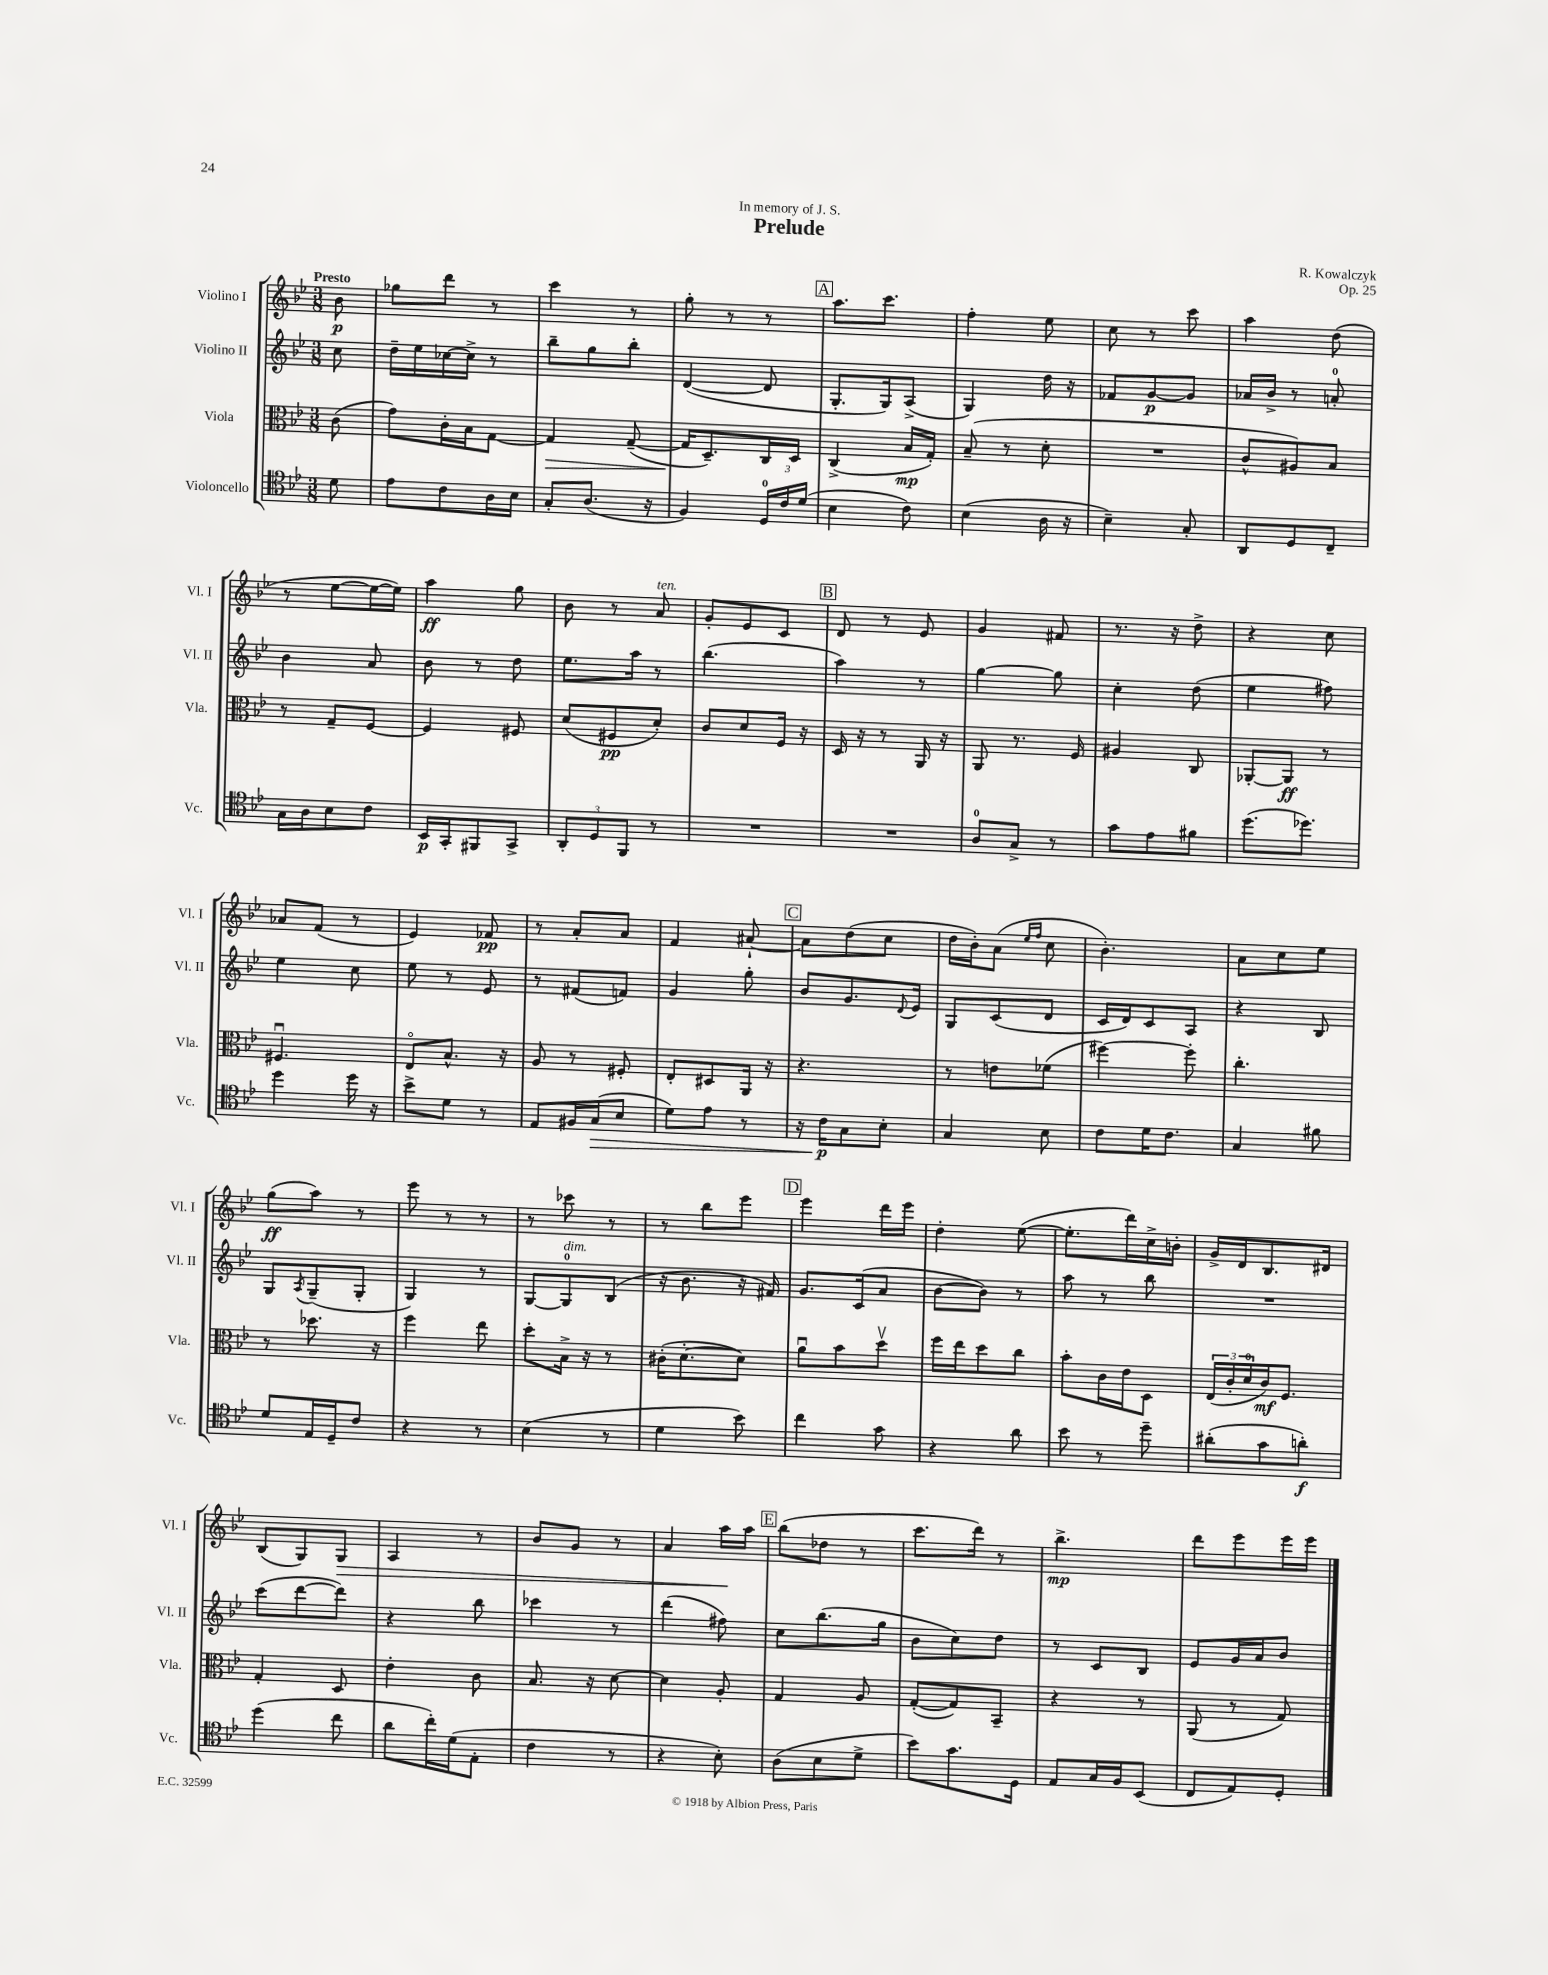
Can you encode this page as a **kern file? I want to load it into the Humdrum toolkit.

**kern	**dynam	**kern	**dynam	**kern	**dynam	**kern	**dynam
*part4	*part4	*part3	*part3	*part2	*part2	*part1	*part1
*staff4	*staff4	*staff3	*staff3	*staff2	*staff2	*staff1	*staff1
*I"Violoncello	*	*I"Viola	*	*I"Violino II	*	*I"Violino I	*
*I'Vc.	*	*I'Vla.	*	*I'Vl. II	*	*I'Vl. I	*
*clefC4	*	*clefC3	*	*clefG2	*	*clefG2	*
*k[b-e-]	*	*k[b-e-]	*	*k[b-e-]	*	*k[b-e-]	*
*M3/8	*	*M3/8	*	*M3/8	*	*M3/8	*
=	=	=	=	=	=	=	=
!	!	!	!	!	!	!LO:TX:a:B:t=Presto	!
8d\	.	(8c\	.	8cc\	.	8b-\	p
=1	=1	=1	=1	=1	=1	=1	=1
8e-\L	.	8g\L)	.	16dd~\LL	.	8gg-X\L	.
.	.	.	.	16ee-\	.	.	.
8c\	.	16c'\L	.	[16cc-X\	.	8ddd\J	.
.	.	16B-\J	.	16cc-^\JJ]	.	.	.
16A\L	.	[8G\J	.	8r	.	8r	.
16B-\JJ	.	.	.	.	.	.	.
=2	=2	=2	=2	=2	=2	=2	=2
!	!	!	!LO:HP:b	!	!	!	!
8G'/L	.	4G/]	>	8bb-~\L	.	4ccc\	.
(8.A/J	.	.	.	8gg\	.	.	.
.	.	([8G~/	.	8bb-'\J	.	8r	.
16r	.	.	.	.	.	.	.
=3	=3	=3	=3	=3	=3	=3	=3
4F/)	.	16G/KL]	.	([4d/	.	8gg'\	.
.	.	8.D~/)	]	.	.	.	.
.	.	.	.	.	.	8r	.
24D/LL	.	16C/L	.	8d/]	.	8r	.
24c/	.	.	.	.	.	.	.
.	.	16D/JJ	.	.	.	.	.
(24d/JJ	.	.	.	.	.	.	.
!!LO:REH:place=s1:t=A
=4	=4	=4	=4	=4	=4	=4	=4
4B-\	.	(4C^/	.	8.G'/L	.	8.aa\L	.
.	.	.	.	16G/k)	.	8.ccc\J	.
8c\)	.	16B-/LL	mp	(8A^/J	.	.	.
.	.	16G'/JJ)	.	.	.	.	.
=5	=5	=5	=5	=5	=5	=5	=5
(4B-\	.	(8B-~/	.	4G/)	.	4ff'\	.
.	.	8r	.	.	.	.	.
16A\	.	8d'\	.	16dd\	.	8ee-\	.
16r	.	.	.	16r	.	.	.
=6	=6	=6	=6	=6	=6	=6	=6
4B-~\)	.	4.r	.	8f-X/L	.	8cc\	.
.	.	.	.	[8g/	p	8r	.
8G'/	.	.	.	8g/J]	.	8ccc\	.
=7	=7	=7	=7	=7	=7	=7	=7
8AA/L	.	8c^^/L	.	16a-X/LL	.	4aa\	.
.	.	.	.	16b-^/JJ	.	.	.
8D/	.	8A#X/)	.	8r	.	.	.
8C~/J	.	8B-/J	.	8an'/	.	(8dd\	.
!!LO:LB:g=z
=8	=8	=8	=8	=8	=8	=8	=8
16G\LL	.	8r	.	4b-\	.	8r	.
16A\J	.	.	.	.	.	.	.
8B-\	.	8G~/L	.	.	.	[8ee-\L	.
8c\J	.	[8F/J	.	8a/	.	16ee-\L_	.
.	.	.	.	.	.	16ee-\JJ])	.
=9	=9	=9	=9	=9	=9	=9	=9
16BB-/LL	p	4F/]	.	8b-\	.	4aa\	ff
16GG'/J	.	.	.	.	.	.	.
8FF#X/	.	.	.	8r	.	.	.
8GG^/J	.	8F#X/	.	8dd\	.	8gg\	.
=10	=10	=10	=10	=10	=10	=10	=10
12AA'/L	.	(8d/L	.	8.ee-\L	.	8b-\	.
12D/	.	.	.	.	.	.	.
.	.	8F#X/	pp	.	.	8r	.
12FF/J	.	.	.	.	.	.	.
.	.	.	.	16aa\Jk	.	.	.
!	!	!	!	!	!	!LO:TX:a:i:t=ten.	!
8r	.	8d'/J)	.	8r	.	8a/	.
=11	=11	=11	=11	=11	=11	=11	=11
4.r	.	8c/L	.	(4.bb-\	.	8g'/L	.
.	.	8d/	.	.	.	8e-/	.
.	.	16F/Jk	.	.	.	8c/J	.
.	.	16r	.	.	.	.	.
!!LO:REH:place=s1:t=B
=12	=12	=12	=12	=12	=12	=12	=12
4.r	.	16D/	.	4aa\)	.	8d/	.
.	.	16r	.	.	.	.	.
.	.	8r	.	.	.	8r	.
.	.	16AA/	.	8r	.	8e-/	.
.	.	16r	.	.	.	.	.
=13	=13	=13	=13	=13	=13	=13	=13
8A/L	.	8AA/	.	[4gg\	.	4g/	.
8G^/J	.	8.r	.	.	.	.	.
8r	.	.	.	8gg\]	.	8f#X/	.
.	.	16F/	.	.	.	.	.
=14	=14	=14	=14	=14	=14	=14	=14
8g\L	.	4A#X/	.	4cc'\	.	8.r	.
8e-\	.	.	.	.	.	.	.
.	.	.	.	.	.	16r	.
8f#X\J	.	8C/	.	(8dd\	.	8dd^\	.
=15	=15	=15	=15	=15	=15	=15	=15
(8.dd\L	.	[8AA-X'/L	.	4ee-\	.	4r	.
.	.	8AA-/J]	ff	.	.	.	.
8.dd-X\J)	.	.	.	.	.	.	.
.	.	8r	.	8ff#X\)	.	8cc\	.
!!LO:LB:g=z
=16	=16	=16	=16	=16	=16	=16	=16
4dd\	.	4.F#Xu/	.	4ee-\	.	8a-X/L	.
.	.	.	.	.	.	(8f/J	.
16dd\	.	.	.	8cc\	.	8r	.
16r	.	.	.	.	.	.	.
=17	=17	=17	=17	=17	=17	=17	=17
8b-^\L	.	8E-/L	.	8ee-\	.	4e-/)	.
8d\J	.	8.B-^^/J	.	8r	.	.	.
8r	.	.	.	8e-/	.	8f-X/	pp
.	.	16r	.	.	.	.	.
=18	=18	=18	=18	=18	=18	=18	=18
8E-/L	.	8A/	.	8r	.	8r	.
16F#X/L	.	8r	.	(8f#X/L	.	8a'/L	.
!	!LO:HP:b	!	!	!	!	!	!
(16G/J	>	.	.	.	.	.	.
8B-/J	.	8F#X'/	.	8fn/J)	.	8a/J	.
=19	=19	=19	=19	=19	=19	=19	=19
8d\L)	.	8E-'/L	.	4g/	.	4f/	.
8e-\J	.	8D#X/	.	.	.	.	.
8r	.	16AA/Jk	.	8gg'\	.	[8a#X`/	.
.	.	16r	.	.	.	.	.
!!LO:REH:place=s1:t=C
=20	=20	=20	=20	=20	=20	=20	=20
16r	.	4.r	.	8b-/L	.	8a#\L]	.
16c\KL	p	.	.	.	.	.	.
8G\	]	.	.	8.g/	.	(8dd\	.
8B-'\J	.	.	.	.	.	8cc\J	.
.	.	.	.	8qqd/	.	.	.
.	.	.	.	16e-/Jk	.	.	.
=21	=21	=21	=21	=21	=21	=21	=21
4G/	.	8r	.	8G/L	.	16dd\LL	.
.	.	.	.	.	.	16b-'\J)	.
.	.	8en\L	.	(8c/	.	(8a\J	.
.	.	.	.	.	.	16qqee-/LL	.
.	.	.	.	.	.	16qqff/JJ	.
8B-\	.	(8f-X\J	.	8d/J	.	8cc\	.
=22	=22	=22	=22	=22	=22	=22	=22
8c\L	.	[4ff#X\)	.	16c/LL	.	4.b-'\)	.
.	.	.	.	16d/J)	.	.	.
16d\K	.	.	.	8c/	.	.	.
8.c\J	.	.	.	.	.	.	.
.	.	8ff#'\]	.	8A/J	.	.	.
=23	=23	=23	=23	=23	=23	=23	=23
4G/	.	4.cc'\	.	4r	.	8a\L	.
.	.	.	.	.	.	8cc\	.
8f#X\	.	.	.	8B-/	.	8ee-\J	.
!!LO:LB:g=z
=24	=24	=24	=24	=24	=24	=24	=24
8d/L	.	8r	.	8G/L	.	(8gg\L	ff
.	.	.	.	8qA/	.	.	.
16E-/L	.	8.dd-X\	.	(8G~/	.	8aa\J)	.
16D~/J	.	.	.	.	.	.	.
8c/J	.	.	.	8G'/J	.	8r	.
.	.	16r	.	.	.	.	.
=25	=25	=25	=25	=25	=25	=25	=25
4r	.	4ff\	.	4G/)	.	8eee-\	.
.	.	.	.	.	.	8r	.
8r	.	8ee-\	.	8r	.	8r	.
=26	=26	=26	=26	=26	=26	=26	=26
(4B-\	.	8dd'\L	.	[8G/L	.	8r	.
!	!	!	!	!LO:TX:a:i:t=dim.	!	!	!
.	.	16B-^\Jk	.	8G/]	.	8ccc-X\	.
.	.	16r	.	.	.	.	.
8r	.	8r	.	(8B-/J	.	8r	.
=27	=27	=27	=27	=27	=27	=27	=27
4d\	.	(16c#X'\KL	.	16r	.	8r	.
.	.	[8.d'\	.	8.b-\	.	.	.
.	.	.	.	.	.	8bb-\L	.
8b-\)	.	8d\J])	.	16r	.	8eee-\J	.
.	.	.	.	16f#X/)	.	.	.
!!LO:REH:place=s1:t=D
=28	=28	=28	=28	=28	=28	=28	=28
4cc\	.	8au\L	.	8.g/L	.	4eee-\	.
.	.	8b-\	.	.	.	.	.
.	.	.	.	(16c/k	.	.	.
8g\	.	8ddv\J	.	8a/J	.	16ddd\LL	.
.	.	.	.	.	.	16eee-\JJ	.
=29	=29	=29	=29	=29	=29	=29	=29
4r	.	16ff\LL	.	[8b-\L	.	4dd'\	.
.	.	16ee-\J	.	.	.	.	.
.	.	8dd\	.	8b-\J])	.	.	.
8a\	.	8cc\J	.	8r	.	([8ee-\	.
=30	=30	=30	=30	=30	=30	=30	=30
8b-\	.	8b-'\L	.	8aa\	.	8.ee-'\L]	.
8r	.	16c\L	.	8r	.	.	.
.	.	16e-\J	.	.	.	16ddd\L)	.
8dd~\	.	8D\J	.	8bb-\	.	16cc^\	.
.	.	.	.	.	.	16bn'\JJ	.
=31	=31	=31	=31	=31	=31	=31	=31
(8a#X'\L	.	(24E-/LL	.	4.r	.	16g^/LL	.
.	.	24c'/	.	.	.	.	.
.	.	.	.	.	.	16d/J	.
.	.	24d/	.	.	.	.	.
8g\	.	16c/J)	mf	.	.	8.B-/	.
.	.	8.F/J	.	.	.	.	.
8an'\J)	f	.	.	.	.	.	.
.	.	.	.	.	.	16d#X/Jk	.
!!LO:LB:g=z
=32	=32	=32	=32	=32	=32	=32	=32
(4dd\	.	4G'/	.	(8ccc\L	.	(8B-/L	.
.	.	.	.	[8ddd\	.	8G/)	.
!	!	!	!	!	!	!	!LO:HP:b
8cc\	.	8D/	.	8ddd\J])	.	8G/J	>
=33	=33	=33	=33	=33	=33	=33	=33
8a\L	.	4e-'\	.	4r	.	4A/	.
16cc'\L)	.	.	.	.	.	.	.
(16d\J	.	.	.	.	.	.	.
8E-'\J	.	8c\	.	8bb-\	.	8r	.
=34	=34	=34	=34	=34	=34	=34	=34
4c\	.	8.B-/	.	4ccc-X\	.	8b-/L	.
.	.	.	.	.	.	8g/J	.
.	.	16r	.	.	.	.	.
8r	.	[8d\	.	8r	.	8r	.
=35	=35	=35	=35	=35	=35	=35	=35
4r	.	4d\]	.	(4ddd\	.	4a/	.
8B-'\)	.	8A'/	.	8ff#X\)	.	16aa\LL	.
.	.	.	.	.	.	16aa\JJ	]
!!LO:REH:place=s1:t=E
=36	=36	=36	=36	=36	=36	=36	=36
(8A\L	.	4G/	.	8cc\L	.	(8bb-\L	.
8B-\	.	.	.	(8.bb-\	.	8dd-X\J	.
8d^\J	.	8A/	.	.	.	8r	.
.	.	.	.	16gg\Jk	.	.	.
=37	=37	=37	=37	=37	=37	=37	=37
8b-\L)	.	([8G'/L	.	8b-\L	.	8.ccc\L	.
8.g\	.	8G/])	.	8cc\)	.	.	.
.	.	.	.	.	.	16ddd\Jk)	.
.	.	8BB-~/J	.	8dd\J	.	8r	.
16D\Jk	.	.	.	.	.	.	.
=38	=38	=38	=38	=38	=38	=38	=38
8E-/L	.	4r	.	8r	.	4.bb-^\	mp
16G/L	.	.	.	8c/L	.	.	.
16F/J	.	.	.	.	.	.	.
(8BB-/J	.	8r	.	8B-/J	.	.	.
=39	=39	=39	=39	=39	=39	=39	=39
8C/L	.	(8AA/	.	8e-/L	.	8ddd\L	.
8E-/)	.	8r	.	16g/L	.	8eee-\	.
.	.	.	.	16a/J	.	.	.
8D'/J	.	8G/)	.	8b-/J	.	16eee-\L	.
.	.	.	.	.	.	16eee-\JJ	.
==	==	==	==	==	==	==	==
*-	*-	*-	*-	*-	*-	*-	*-
